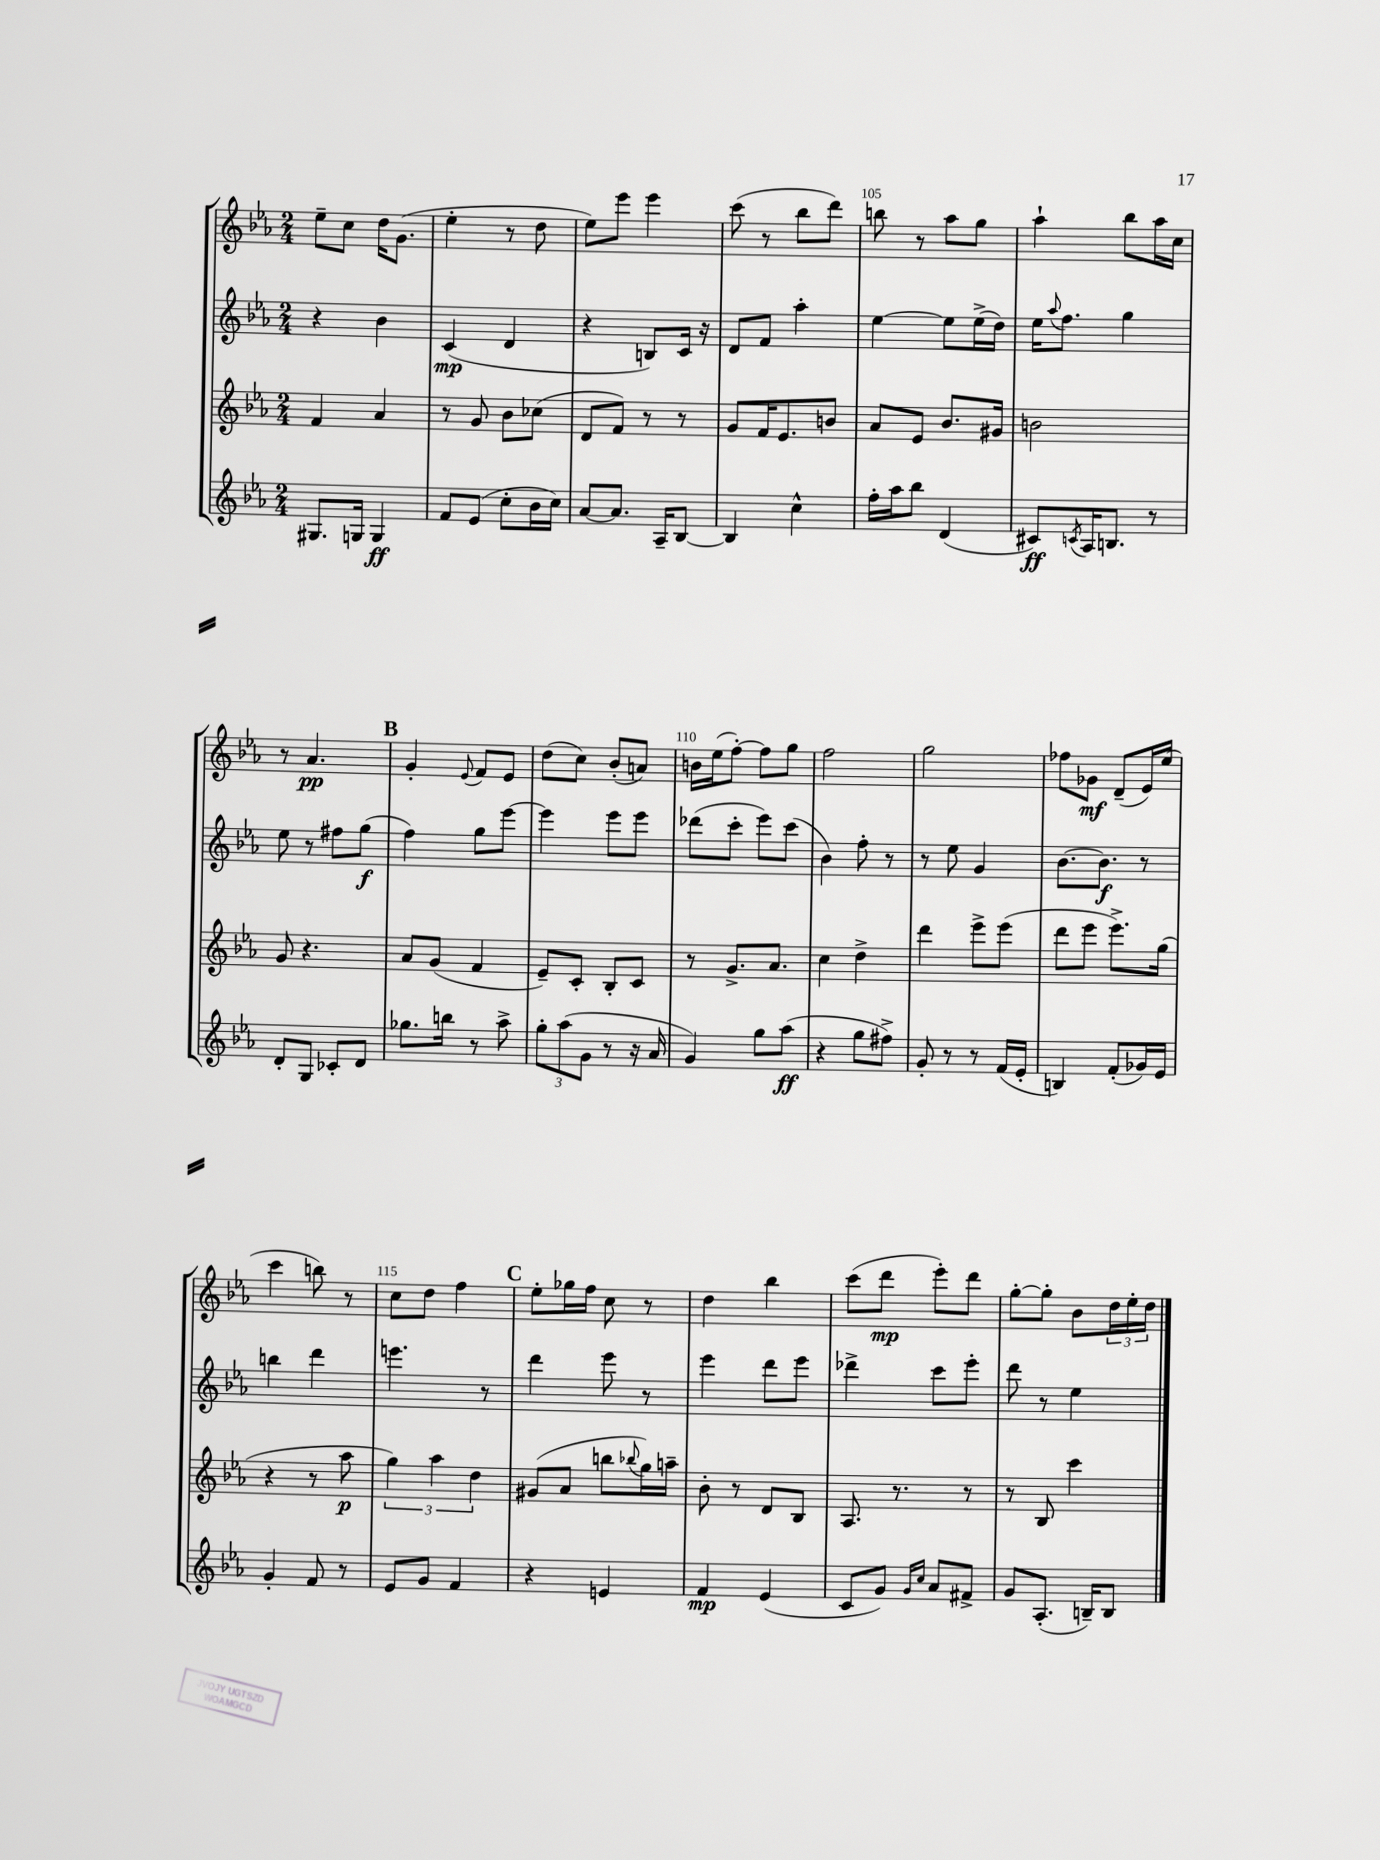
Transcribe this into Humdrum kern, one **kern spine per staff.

**kern	**kern	**kern	**kern
*staff4	*staff3	*staff2	*staff1
*clefG2	*clefG2	*clefG2	*clefG2
*k[b-e-a-]	*k[b-e-a-]	*k[b-e-a-]	*k[b-e-a-]
*M2/4	*M2/4	*M2/4	*M2/4
8.G#/L	4f/	4r	8ee-~\L
.	.	.	8cc\J
16G/Jk	.	.	.
4G/	4a-/	4b-\	16dd\LK
.	.	.	(8.g\J
=	=	=	=
8f/L	8r	(4c/	4ee-'\
(8e-/J	8g/	.	.
8cc'\L	8b-\L	4d/	8r
16b-\L	(8cc-\J	.	8dd\
16cc\JJ)	.	.	.
=	=	=	=
[8a-/L	8d/L	4r	8ee-\L)
8.a-/]J	8f/J)	.	8eee-\J
.	8r	8B/L)	4eee-\
16A-~/LK	.	.	.
[8B-/J	8r	16c/Jk	.
.	.	16r	.
=	=	=	=
4B-/]	8g/L	8d/L	(8ccc\
.	16f/K	8f/J	8r
.	8.e-/	.	.
4cc^^\	.	4aa-'\	8bb-\L
.	8b/J	.	8ddd\J)
=	=	=	=
16ff'\LL	8a-/L	[4ee-\	8bb\
16aa-\J	.	.	.
8bb-\J	8e-/J	.	8r
(4d/	8.b-/L	8ee-\]L	8aa-\L
.	.	(16ee-^\L	8gg\J
.	16g#/Jk	16dd\JJ)	.
=	=	=	=
8c#/L)	2b\	16ee-\LK	4aa-`\
.	.	8qqaa-/	.
.	.	8.ff\J	.
8qc/	.	.	.
16A-/K	.	.	.
8.B/J	.	.	.
.	.	4gg\	8bb-\L
8r	.	.	16aa-\L
.	.	.	16cc\JJ
=	=	=	=
8d'/L	8g/	8ee-\	8r
8G/J	4.r	8r	4.a-/
8c-'/L	.	8ff#\L	.
8d/J	.	(8gg\J	.
=	=	=	=
8.gg-\L	8a-/L	4ff\)	4g'/
.	(8g/J	.	.
16bb\Jk	.	.	.
.	.	.	8qqe-/
8r	4f/	8gg\L	8f/L
8aa-^\	.	[8eee-\J	8e-/J
=	=	=	=
12gg'\L	8e-~/L)	4eee-\]	(8dd\L
(12aa-\	.	.	.
.	8c'/J	.	8cc\J)
12g\J	.	.	.
8r	8B-'/L	8eee-\L	(8b-'/L
16r	8c/J	8eee-\J	8a/J)
16a-/	.	.	.
=	=	=	=
4g/)	8r	(8ddd-\L	16b\LL
.	.	.	(16ee-\J
.	8.g^/L	8ccc'\J	[8ff'\J)
8gg\L	.	8eee-\L)	8ff\]L
.	8.a-/J	.	.
(8aa-\J	.	(8ccc\J	8gg\J
=	=	=	=
4r	4cc\	4b-\)	2ff\
8gg\L	4dd^\	8ff'\	.
8ff#^\J)	.	8r	.
=	=	=	=
8g'/	4ddd\	8r	2gg\
8r	.	8ee-\	.
8r	8eee-^\L	4g/	.
(16f/LL	(8eee-\J	.	.
16e-'/JJ	.	.	.
=	=	=	=
4B/)	8ddd\L	[8.b-\L	8ff-\L
.	8eee-\J	.	8g-\J
.	.	8.b-\]J	.
(8f'/L	8.eee-^\L)	.	(8d~/L
16g-/L)	.	8r	16e-/L)
16e-/JJ	(16gg\Jk	.	(16ee-/JJ
=	=	=	=
4g'/	4r	4bb\	4ccc\
8f/	8r	4ddd\	8bb\)
8r	8aa-\	.	8r
=	=	=	=
8e-/L	6gg\)	4.eee\	8cc\L
8g/J	.	.	8dd\J
.	6aa-\	.	.
4f/	.	.	4ff\
.	6dd\	.	.
.	.	8r	.
=	=	=	=
4r	(8g#/L	4ddd\	8ee-'\L
.	8a-/J	.	16gg-\L
.	.	.	16ff\JJ
4e/	8bb\L	8eee-\	8cc\
.	8qqbb-/	.	.
.	16gg\L)	8r	8r
.	16aa~\JJ	.	.
=	=	=	=
4f/	8b-'\	4eee-\	4dd\
.	8r	.	.
(4e-/	8d/L	8ddd\L	4bb-\
.	8B-/J	8eee-\J	.
=	=	=	=
8c/L	8.A-/	4ddd-^\	(8ccc\L
8g/J)	.	.	8ddd\J
.	8.r	.	.
16qqg/LL	.	.	.
16qqcc/JJ	.	.	.
8a-/L	.	8ccc\L	8eee-'\L)
8f#^/J	8r	8eee-'\J	8ddd\J
=	=	=	=
8g/L	8r	8ddd\	[8gg'\L
(8.A-'/J	8B-/	8r	8gg'\]J
.	4ccc\	4ee-\	8b-\L
16B~/LK)	.	.	.
8B/J	.	.	24dd\L
.	.	.	24ee-'\
.	.	.	24dd\JJ
==	==	==	==
*-	*-	*-	*-
